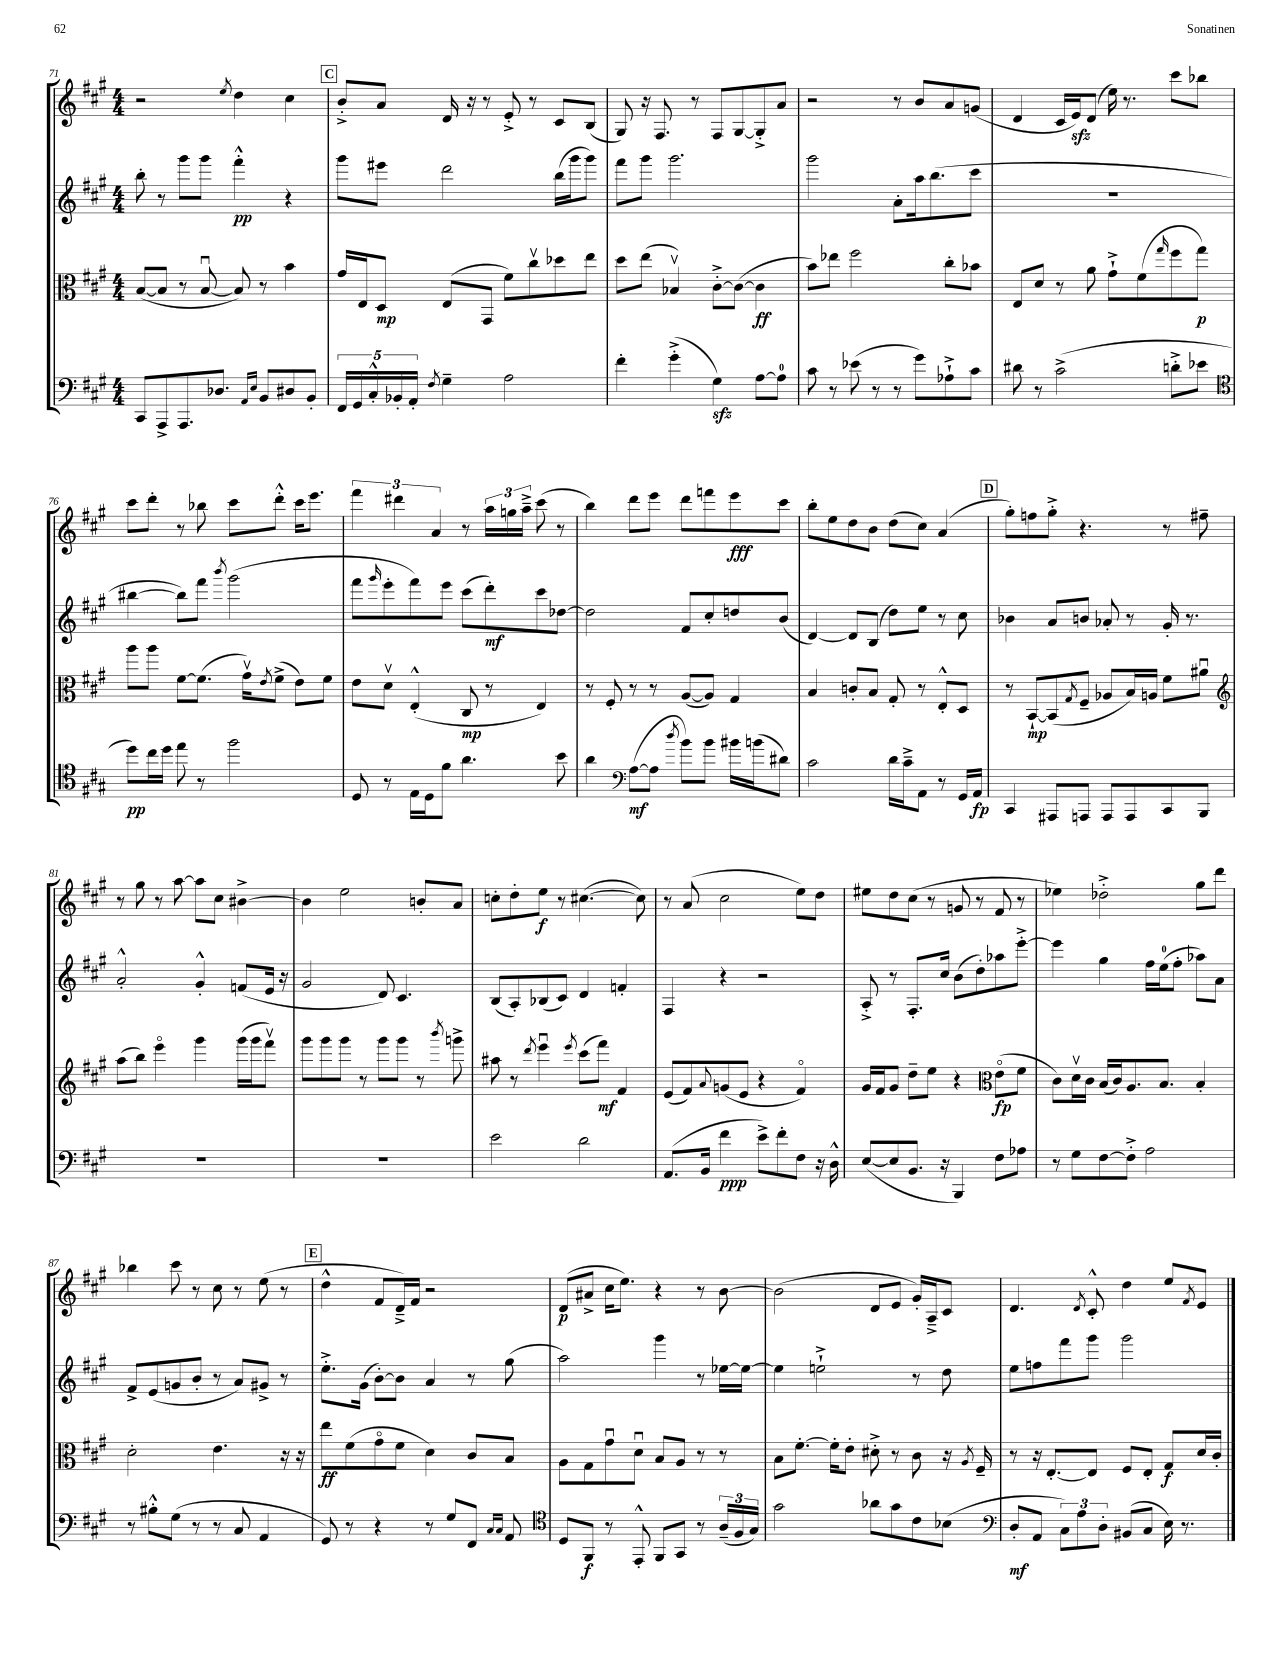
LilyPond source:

<<
\new StaffGroup <<
\new Staff = "s0" {
    \clef treble \key a \major \numericTimeSignature \time 4/4
    r2 \acciaccatura { e''8 } d''4 cis''4 |
    \mark \markup { \box "C" } b'8-.-> a'8 d'16 r16 r8 e'8-.-> r8 cis'8 b8( |
    gis8) r16 fis8. r8 fis8 gis8~ gis8-.-> a'8 |
    r2 r8 b'8 a'8 g'8( |
    d'4 cis'16 e'16\sfz) d'8( e''16) r8. cis'''8 bes''8 |
    cis'''8 d'''8-. r8 bes''8 cis'''8 d'''8-.-^ cis'''16 e'''8. |
    \tuplet 3/2 { fis'''4 dis'''4 a'4 } r8 \tuplet 3/2 { a''16 g''16 a''16---> } cis'''8( r8 |
    b''4) d'''8 e'''8 d'''8 f'''8 e'''8\fff cis'''8 |
    b''8-. e''8 d''8 b'8 d''8( cis''8) a'4( |
    \mark \markup { \box "D" } gis''8-.) f''8 gis''8-.-> r4. r8 fis''8-- |
    r8 gis''8 r8 a''8~ a''8 cis''8 bis'4~-> |
    bis'4 e''2 b'8-. a'8 |
    c''8-. d''8-. e''8\f r8 cis''4.~( cis''8) |
    r8 a'8( cis''2 e''8) d''8 |
    eis''8 d''8 cis''8( r8 g'8 r8 fis'8 r8 |
    ees''4) des''2-.-> gis''8 d'''8 |
    bes''4 cis'''8 r8 cis''8 r8 e''8( r8 |
    \mark \markup { \box "E" } d''4-^ fis'8 d'16--->) fis'16 r2 |
    d'8\p( ais'8-> cis''16 e''8.) r4 r8 b'8~ |
    b'2( d'8 e'8 gis'16-.) a16---> cis'8 |
    d'4. \acciaccatura { d'8 } cis'8-.-^ d''4 e''8 \acciaccatura { fis'8 } e'8 \bar "|." |
}
\new Staff = "s1" {
    \clef treble \key a \major \numericTimeSignature \time 4/4
    b''8-. r8 gis'''8 gis'''8 fis'''4-.-^\pp r4 |
    \mark \markup { \box "C" } gis'''8 eis'''8 d'''2 b''16( gis'''16 gis'''8) |
    fis'''8 gis'''8 gis'''2. |
    gis'''2 a'8-. a''16 b''8.( cis'''8 |
    R1 |
    bis''4~ bis''8) fis'''8 \acciaccatura { b'''8 } gis'''2( |
    fis'''8 \grace { gis'''16 } e'''8-. fis'''8) e'''8 cis'''8( d'''8-.\mf) cis'''8 des''8~ |
    des''2 fis'8 cis''8-. d''8 b'8( |
    d'4~) d'8 b8( d''8) e''8 r8 cis''8 |
    \mark \markup { \box "D" } bes'4 a'8 b'8 aes'8-. r8 gis'16-. r8. |
    a'2-.-^ gis'4-.-^ f'8( e'16 r16 |
    gis'2 d'8) cis'4. |
    b8( a8-.) bes8( cis'8) d'4 f'4-. |
    fis4 r4 r2 |
    a8-.-> r8 fis8.-. cis''16 b'8( d''8-.) aes''8 e'''8~-.-> |
    e'''4 gis''4 fis''16 e''16-0( fis''8-. aes''8) a'8 |
    fis'8-> e'8( g'8 b'8-. r8 a'8) gis'8-> r8 |
    \mark \markup { \box "E" } e''8.-.-> gis'16( b'8~-.) b'8 a'4 r8 gis''8( |
    a''2) gis'''4 r8 ees''16~ ees''16~ |
    ees''4 e''2-!-> r8 d''8 |
    e''8 f''8 fis'''8 gis'''8 gis'''2 \bar "|." |
}
\new Staff = "s2" {
    \clef alto \key a \major \numericTimeSignature \time 4/4
    b8~( b8 r8 b8~\downbow b8) r8 b'4 |
    \mark \markup { \box "C" } gis'16 e16 d8\mp e8( gis,8 fis'8) cis''8\upbow des''8 e''8 |
    d''8 e''8( bes4\upbow) cis'8~-.-> cis'8~( cis'4\ff |
    b'8) ees''8 fis''2 cis''8-. bes'8 |
    e8 d'8 r8 a'8 gis'8-!-> fis'8( \grace { gis''16 } fis''8 gis''8\p) |
    a''8 a''8 fis'8~ fis'8.( gis'16\upbow) \acciaccatura { e'8 } fis'8->( e'8) fis'8 |
    e'8 d'8\upbow e4-.-^( cis8\mp r8 e4) |
    r8 fis8-. r8 r8 a8~( a8) gis4 |
    b4 c'8-. b8 gis8-. r8 e8-.-^ d8 |
    \mark \markup { \box "D" } r8 b,8~-!\mp b,8( \acciaccatura { gis8 } fis8-- aes8 b16) a16 fis'8 ais'8\downbow |
    \clef treble a''8( b''8) e'''4\flageolet gis'''4 gis'''16( gis'''16 fis'''8\upbow) |
    gis'''8 gis'''8 gis'''8 r8 gis'''8 gis'''8 r8 \acciaccatura { b'''8 } g'''8-> |
    ais''8 r8 \acciaccatura { d'''8 } e'''4\downbow \acciaccatura { e'''8 } cis'''8( fis'''8\mf) fis'4 |
    e'8( fis'8) \appoggiatura { a'8 } g'8( e'8 r4 fis'4\flageolet) |
    gis'16 fis'16 gis'8 d''8-- e''8 r4 \clef alto e'8\flageolet\fp( fis'8 |
    cis'8) d'16\upbow cis'16 b16( cis'16) a8. b8. b4-. |
    d'2-. e'4. r16 r16 |
    \mark \markup { \box "E" } e''8\ff fis'8( gis'8\flageolet fis'8 d'4) cis'8 b8 |
    a8 gis8 gis'8\downbow d'8\downbow b8 a8 r8 r8 |
    b8 fis'8.~-. fis'16-. e'8-. dis'8-.-> r8 cis'8 r16 \acciaccatura { a8 } fis16-- |
    r8 r16 e8.~-. e8 fis8 e8-. gis8\f d'16 cis'16-. \bar "|." |
}
\new Staff = "s3" {
    \clef bass \key a \major \numericTimeSignature \time 4/4
    cis,8 a,,8-> a,,8. des8. \grace { a,16 e16 } b,8 dis8 b,8-. |
    \mark \markup { \box "C" } \tuplet 5/4 { fis,16 gis,16 cis16-.-^ bes,16-. a,16-. } \acciaccatura { fis8 } gis4-- a2 |
    fis'4-. gis'4-.->( gis4\sfz) a8~ a8-0 |
    cis'8 r8 ees'8( r8 r8 gis'8) aes8-!-> cis'8 |
    dis'8 r8 cis'2->( d'8-.-> ees'8 |
    \clef tenor d''8\pp) cis''16 d''16 e''8 r8 fis''2 |
    d8 r8 e16 d16 fis'8 a'4. b'8 |
    a'4 \clef bass a8~\mf( a8 \acciaccatura { d''8 } b'8) b'8 bis'16 b'16( dis'8) |
    cis'2 d'16 cis'16---> a,8 r8 gis,16 a,16\fp |
    \mark \markup { \box "D" } cis,4 ais,,8 a,,8 a,,8 a,,8 cis,8 b,,8 |
    R1 |
    R1 |
    e'2 d'2 |
    a,8.( b,16 fis'4\ppp e'8->) fis'8-. fis8 r16 d16-^ |
    e8~( e8 b,8. r16 b,,4) fis8 aes8 |
    r8 gis8 fis8~ fis8-.-> a2 |
    r8 bis8-.-^ gis8( r8 r8 cis8 a,4 |
    \mark \markup { \box "E" } gis,8) r8 r4 r8 gis8 fis,8 \grace { cis16 cis16 } a,8 |
    \clef tenor d8 fis,8\f r8 e,8-.-^ fis,8 gis,8 r8 \tuplet 3/2 { a16--( fis16 gis16) } |
    gis'2 aes'8 gis'8 cis'8 bes8( |
    \clef bass d8-.\mf a,8 \tuplet 3/2 { cis8) a8 d8-. } bis,8( cis8 e16) r8. \bar "|." |
}
>>
>>
\layout { \context { \Score currentBarNumber = #71 } }
